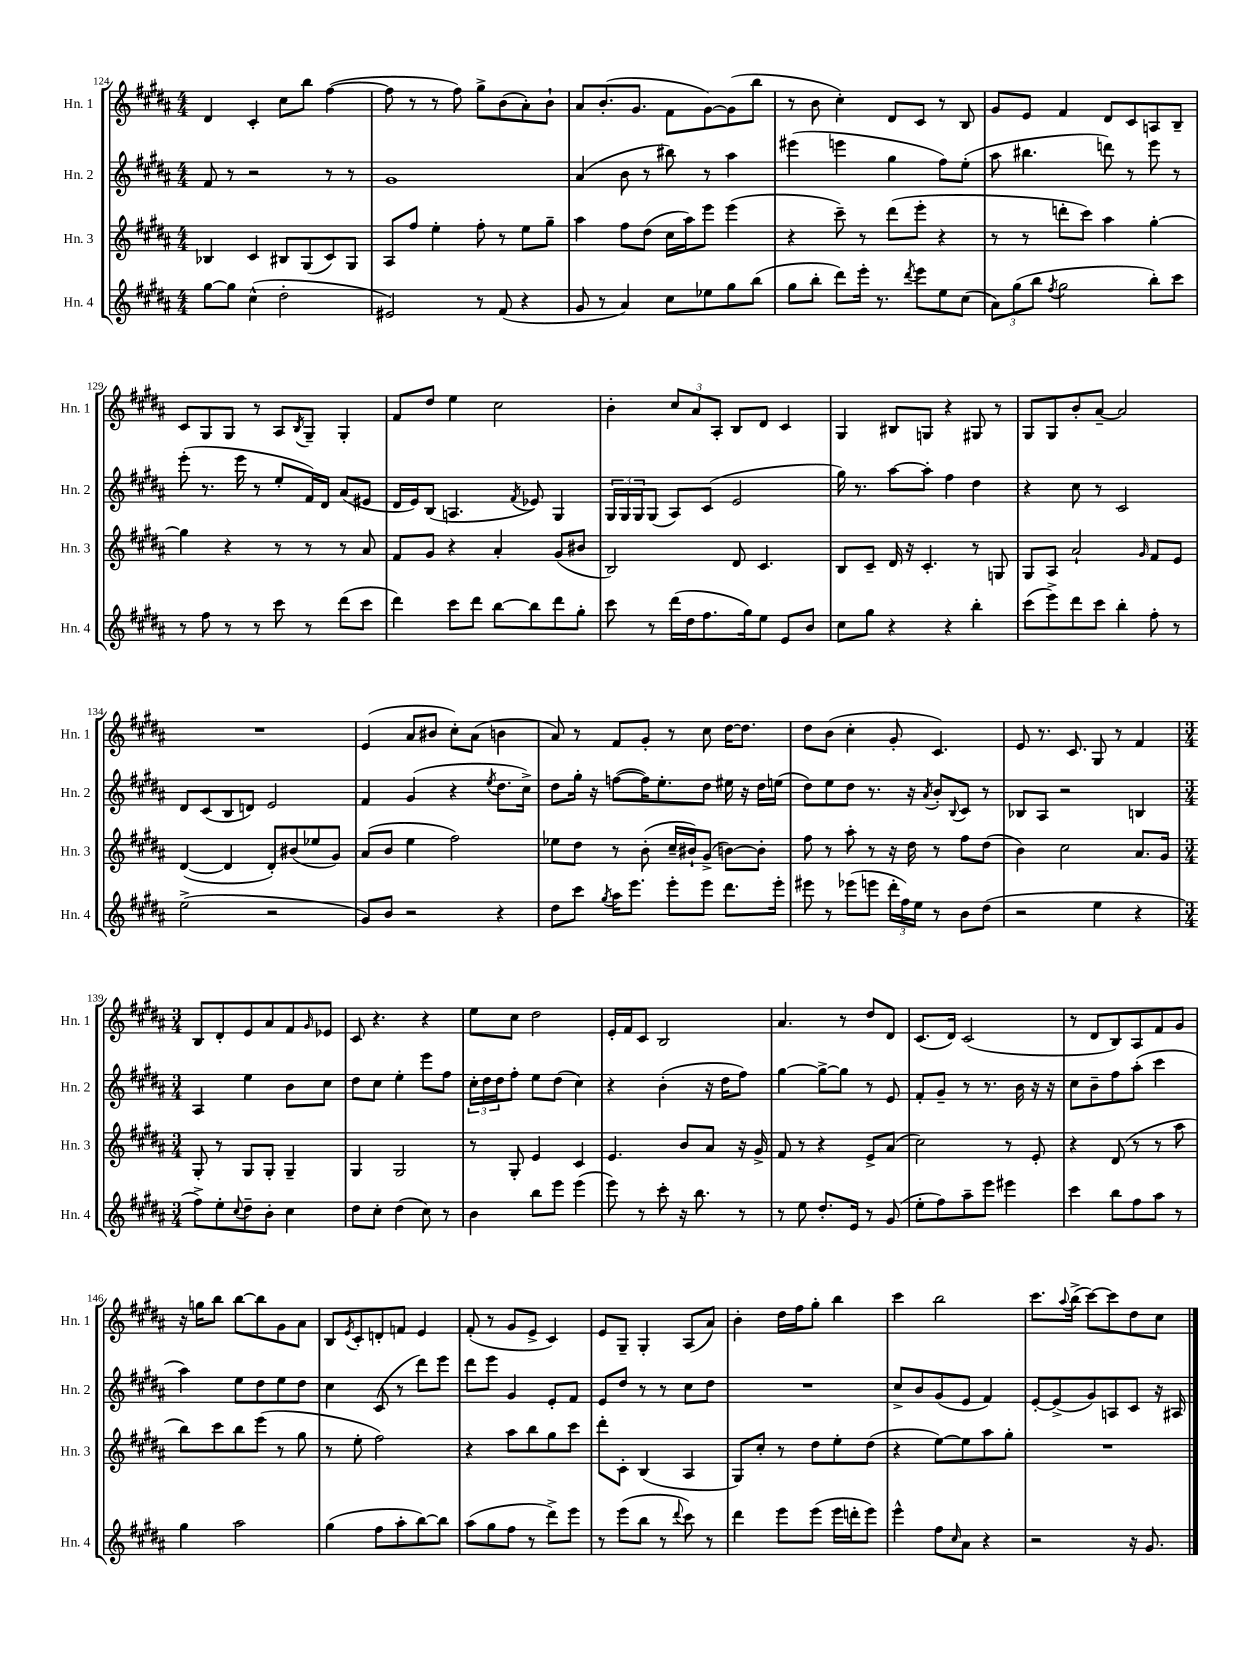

**kern	**kern	**kern	**kern
*part4	*part3	*part2	*part1
*staff4	*staff3	*staff2	*staff1
*I"Hn. 4	*I"Hn. 3	*I"Hn. 2	*I"Hn. 1
*I'Hn. 4	*I'Hn. 3	*I'Hn. 2	*I'Hn. 1
*clefG2	*clefG2	*clefG2	*clefG2
*k[f#c#g#d#a#]	*k[f#c#g#d#a#]	*k[f#c#g#d#a#]	*k[f#c#g#d#a#]
*M4/4	*M4/4	*M4/4	*M4/4
=124	=124	=124	=124
[8gg#\L	4B-X/	8f#/	4d#/
8gg#\J]	.	8r	.
(4cc#^^\	4c#/	2r	4c#'/
2dd#'\	8B#X/L	.	8cc#\L
.	(8G#/	.	8bb\J
.	8c#/)	8r	([4ff#\
.	8G#/J	8r	.
=125	=125	=125	=125
2e#X/)	8A#/L	1g#	8ff#\]
.	8ff#/J	.	8r
.	4ee'\	.	8r
.	.	.	8ff#\)
8r	8ff#'\	.	8gg#^\L
(8f#/	8r	.	(8b\
4r	8ee\L	.	8a#'\)
.	8gg#~\J	.	8b`\J
=126	=126	=126	=126
8g#/	4aa#\	(4a#/	8a#/L
8r	.	.	(8.b'/
4a#/)	8ff#\L	8b\	.
.	.	.	8.g#/J
.	(8dd#\J	8r	.
8cc#\L	16cc#\LL	8bb#X\)	8f#\L
.	16aa#\J)	.	.
8ee-X\	8eee\J	8r	[8g#\)
8gg#\	(4eee\	4aa#\	(8g#\]
(8bb\J	.	.	8bb\J
=127	=127	=127	=127
8gg#\L	4r	(4eee#X\	8r
8bb'\J	.	.	8b\
8ddd#\L)	8ccc#~\)	4eeen\	4cc#'\)
16eee'\Jk	8r	.	.
8.r	.	.	.
.	(8ddd#\L	4gg#\	8d#/L
8qddd#/	.	.	.
8eee\L	8eee'\J	.	8c#/J
8ee\	4r	8ff#\L)	8r
(8cc#\J	.	(8ee'\J	8B/
=128	=128	=128	=128
12a#\L)	8r	8aa#\	8g#/L
(12gg#\	.	.	.
.	8r	4.bb#X\	8e/J
12bb\J	.	.	.
8qff#/	.	.	.
2gg#\	8dddn'\L	.	4f#/
.	8ccc#\J)	.	.
.	4aa#\	8dddn\)	8d#/L
.	.	8r	8c#/
8bb'\L)	[4gg#'\	8eee\	8An/
8ccc#\J	.	8r	8B~/J
!!LO:LB:g=z
=129	=129	=129	=129
8r	4gg#\]	(8eee'\	8c#/L
8ff#\	.	8.r	8G#/
8r	4r	.	8G#/J
.	.	16eee\	.
8r	.	8r	8r
8ccc#\	8r	8ee'/L	8A#/L
.	.	.	8qB/
8r	8r	16f#/L)	8G#~/J
.	.	16d#/JJ	.
(8ddd#\L	8r	(8a#/L	4G#'/
8ccc#\J	8a#/	8e#X/J	.
=130	=130	=130	=130
4ddd#\)	8f#/L	16d#/LL	8f#/L
.	.	16e/J)	.
.	8g#/J	(8B/J	8dd#/J
8ccc#\L	4r	4.An/	4ee\
8ddd#\J	.	.	.
[8bb\L	4a#'/	.	2cc#\
.	.	8qf#/	.
8bb\]	.	8e-X/)	.
8ddd#\	(8g#/L	4G#/	.
8gg#'\J	8b#X/J	.	.
=131	=131	=131	=131
8ccc#\	2B/)	24G#/LL	4b'\
.	.	24G#/	.
.	.	24G#/J	.
8r	.	(8G#/J	.
(16ddd#\LL	.	8A#/L)	12cc#/L
16dd#\J	.	.	.
.	.	.	12a#/
8.ff#\	.	(8c#/J	.
.	.	.	12A#'/J
.	8d#/	2e/	8B/L
16gg#\k)	.	.	.
8ee\J	4.c#/	.	8d#/J
8e/L	.	.	4c#/
8b/J	.	.	.
=132	=132	=132	=132
8cc#\L	8B/L	16gg#\)	4G#/
.	.	8.r	.
8gg#\J	8c#~/J	.	.
4r	16d#/	[8aa#\L	8B#X/L
.	16r	.	.
.	4.c#'/	8aa#'\J]	8Gn/J
4r	.	4ff#\	4r
4bb'\	8r	4dd#\	8G#X/
.	8Gn/	.	8r
=133	=133	=133	=133
(8ccc#\L	8G#/L	4r	8G#/L
8eee^\)	8A#/J	.	8G#/
8ddd#\	2a#`/	8cc#\	8b'/
8ccc#\J	.	8r	[8a#~/J
4bb'\	.	2c#/	2a#/]
.	16qqg#/	.	.
8ff#'\	8f#/L	.	.
8r	8e/J	.	.
!!LO:LB:g=z
=134	=134	=134	=134
(2ee^\	([4d#/	8d#/L	1r
.	.	(8c#/	.
.	4d#/]	8B/	.
.	.	8dn/J)	.
2r	8d#'/L)	2e/	.
.	(8b#X/	.	.
.	8ee-X/	.	.
.	8g#/J)	.	.
=135	=135	=135	=135
8g#/L)	(8a#/L	4f#/	(4e/
8b/J	8b/J	.	.
2r	4ee\	(4g#/	8a#/L
.	.	.	8b#X/J
.	2ff#\)	4r	8cc#'\L)
.	.	.	(8a#\J
.	.	8qee/	.
4r	.	8.dd#\L	4bn\
.	.	16cc#^\Jk)	.
=136	=136	=136	=136
8dd#\L	8ee-X\L	8dd#\L	8a#/)
8ccc#\J	8dd#\J	16gg#'\Jk	8r
.	.	16r	.
8qgg#/	.	.	.
16aa#\KL	8r	([8ffn\L	8f#/L
8.eee\J	.	.	.
.	(8b'\	16ff\K])	8g#'/J
.	.	8.ee'\	.
8eee'\L	16cc#~/LL	.	8r
.	16b#X`/J)	.	.
8eee\J	(8g#^/J	8dd#\J	8cc#\
8.ddd#\L	[8bn\L)	16ee#X\	[16dd#\KL
.	.	16r	8.dd#\J]
.	8b'\J]	16dd#\LL	.
16eee'\Jk	.	(16een\JJ	.
=137	=137	=137	=137
8eee#X\	8ff#\	8dd#\L)	8dd#\L
8r	8r	8ee\	(8b\J
(8eee-X\L	8aa#'\	8dd#\J	4cc#'\
8eeen\J	8r	8.r	.
24ddd#'\LL	16r	.	8g#'/
24ff#\)	.	.	.
.	16dd#\	16r	.
24ee\JJ	.	.	.
.	.	8qa#/	.
8r	8r	8b'/L	4.c#/)
.	.	8qqB/	.
8b\L	8ff#\L	8c#/J	.
(8dd#\J	(8dd#\J	8r	.
=138	=138	=138	=138
2r	4b\)	8B-X/L	8e/
.	.	8A#/J	8.r
.	2cc#\	2r	.
.	.	.	8.c#/
4ee\	.	.	8G#/
.	.	.	8r
4r	8.a#/L	4Bn/	4f#/
.	16g#/Jk	.	.
!!LO:LB:g=z
=139	=139	=139	=139
*M3/4	*M3/4	*M3/4	*M3/4
8ff#^\L)	8G#'/	4A#/	8B/L
8ee'\	8r	.	8d#'/
8qqcc#/	.	.	.
8dd#~\	8G#/L	4ee\	8e/
8b'\J	8G#'/J	.	8a#/
4cc#\	4G#~/	8b\L	8f#/
.	.	.	16qqg#/
.	.	8cc#\J	8e-X/J
=140	=140	=140	=140
8dd#\L	4G#/	8dd#\L	8c#/
8cc#'\J	.	8cc#\J	4.r
(4dd#\	2G#/	4ee'\	.
8cc#\)	.	8eee\L	4r
8r	.	8ff#\J	.
=141	=141	=141	=141
4b\	8r	24cc#'\LL	8ee\L
.	.	24dd#\	.
.	.	24dd#\J	.
.	8G#'/	8ff#'\J	8cc#\J
8bb\L	4e/	8ee\L	2dd#\
8eee\J	.	(8dd#\J	.
(4eee\	4c#/	4cc#\)	.
=142	=142	=142	=142
8eee\)	4.e/	4r	16e'/LL
.	.	.	16f#/J
8r	.	.	8c#/J
8ccc#'\	.	(4b'\	2B/
16r	8b/L	.	.
8.bb\	.	.	.
.	8a#/J	16r	.
.	.	16dd#\KL	.
8r	16r	8ff#\J)	.
.	16g#^/	.	.
=143	=143	=143	=143
8r	8f#/	[4gg#\	4.a#/
8ee\	8r	.	.
8.dd#'/L	4r	8gg#^\L_	.
.	.	8gg#\J]	8r
16e/Jk	.	.	.
8r	8e^/L	8r	8dd#/L
(8g#/	(8a#/J	8e/	8d#/J
=144	=144	=144	=144
8ee'\L	2cc#\)	8f#'/L	(8.c#/L
8ff#\)	.	8g#~/J	.
.	.	.	16d#/Jk)
8aa#~\	.	8r	(2c#/
8eee\J	.	8.r	.
4eee#X\	8r	.	.
.	.	16b\	.
.	8e'/	16r	.
.	.	16r	.
=145	=145	=145	=145
4ccc#\	4r	8cc#\L	8r
.	.	8b~\	8d#/L
8bb\L	(8d#/	8ff#\	8B/)
8ff#\	8r	(8aa#'\J	8A#/
8aa#\J	8r	4ccc#\	8f#/
8r	8aa#\	.	8g#/J
!!LO:LB:g=z
=146	=146	=146	=146
4gg#\	8bb\L)	4aa#\)	16r
.	.	.	16ggn\KL
.	8ccc#\	.	8bb\J
2aa#\	8bb\	8ee\L	[8bb\L
.	(8eee\J	8dd#\	8bb\]
.	8r	8ee\	8g#\
.	8gg#\	8dd#\J	8a#\J
=147	=147	=147	=147
(4gg#\	8r	4cc#\	8B/L
.	.	.	8qe/
.	8ee'\	.	8c#'/
8ff#\L	2ff#\)	(8c#/	8dn'/
8aa#'\	.	8r	8fn/J
[8bb\)	.	8ddd#\L)	4e/
8bb\J]	.	8eee\J	.
=148	=148	=148	=148
(8aa#\L	4r	8ddd#\L	(8f#'/
8gg#\	.	8eee\J	8r
8ff#\J	8aa#\L	4g#/	8g#/L
8r	8bb\	.	8e^/J
8ddd#^\L)	8gg#\	8e'/L	4c#/)
8eee\J	8ccc#\J	8f#/J	.
=149	=149	=149	=149
8r	8ddd#'\L	8e/L	8e/L
(8eee\L	8c#'\J	8dd#/J	8G#~/J
8bb\J	(4B/	8r	4G#'/
8r	.	8r	.
8qqddd#/	.	.	.
8ccc#\)	4A#/	8cc#\L	(8A#/L
8r	.	8dd#\J	8a#/J)
=150	=150	=150	=150
4ddd#\	8G#/L)	2.r	4b'\
.	8cc#'/J	.	.
8eee\L	8r	.	16dd#\LL
.	.	.	16ff#\J
(8eee\J	8dd#\L	.	8gg#'\J
16eee\LL	8ee'\	.	4bb\
16dddn'\J	.	.	.
8eee\J)	(8dd#\J	.	.
=151	=151	=151	=151
4eee^^\	4r	8cc#^/L	4ccc#\
.	.	8b/	.
8ff#\L	[8ee\L)	(8g#/	2bb\
16qqcc#/	.	.	.
8a#\J	8ee\]	8e/J	.
4r	8aa#\	4f#/)	.
.	8gg#'\J	.	.
=152	=152	=152	=152
2r	2.r	[8e'/L	8.ccc#\L
.	.	(8e^/]	.
.	.	.	8qqaa#/
.	.	.	(16bb^\Jk
.	.	8g#/)	[8ccc#\L)
.	.	8An/	8ccc#\]
16r	.	8c#/J	8dd#\
8.g#/	.	.	.
.	.	16r	8cc#\J
.	.	16A#X/	.
==	==	==	==
*-	*-	*-	*-
